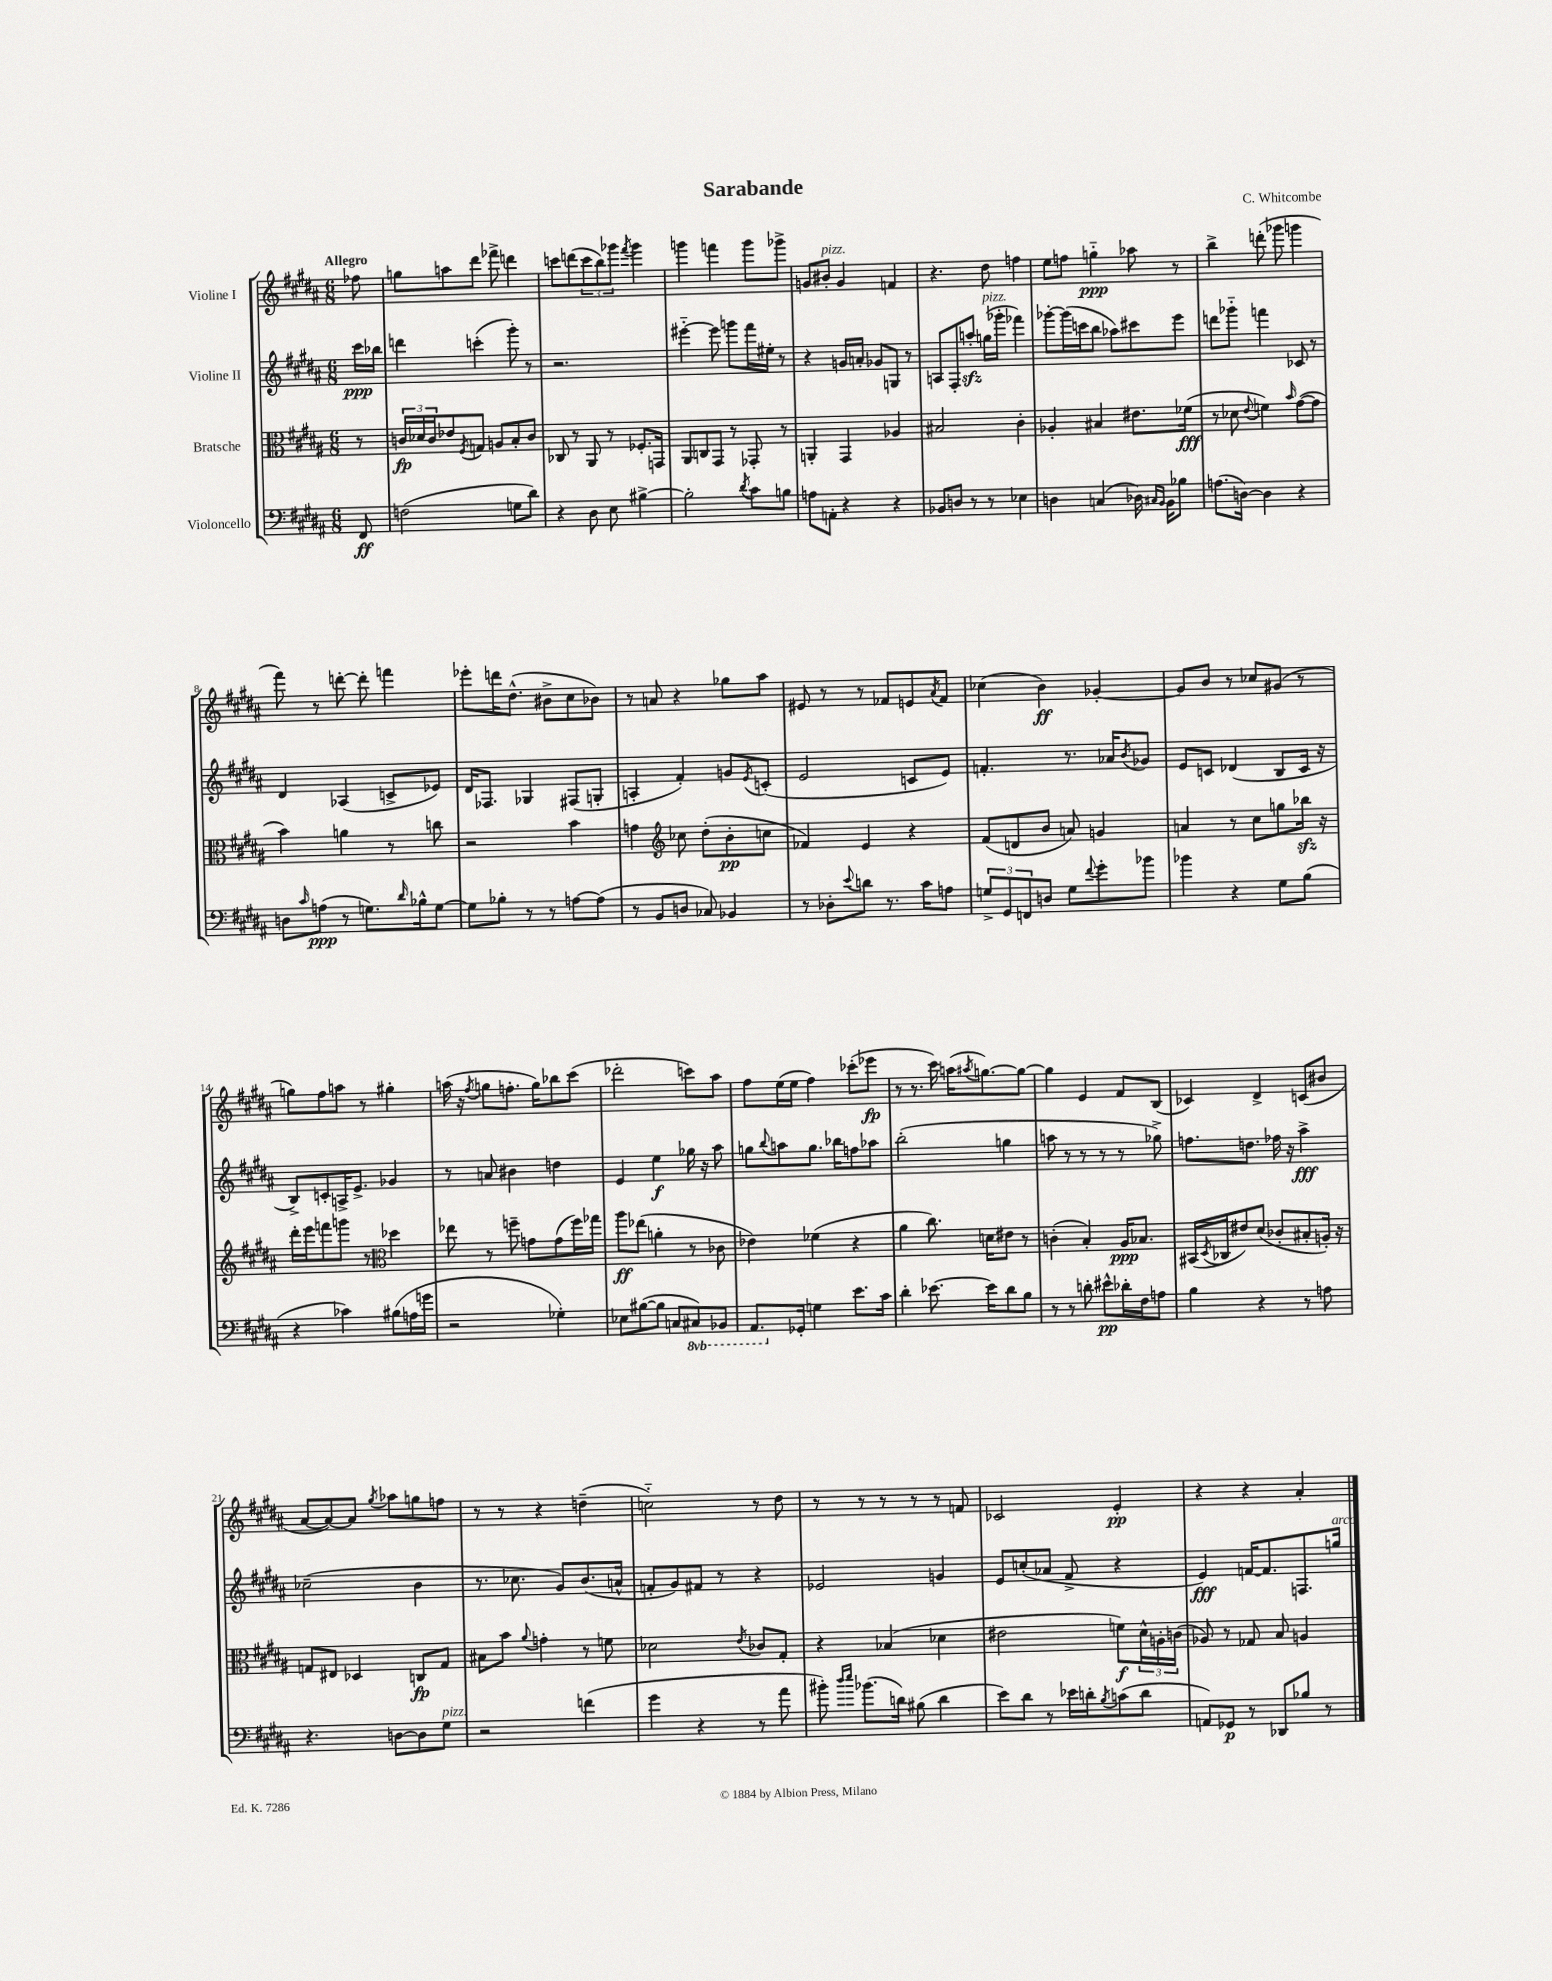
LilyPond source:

\header { title = "Sarabande" composer = "C. Whitcombe" }
<<
\new StaffGroup <<
\new Staff = "s0" \with { instrumentName = "Violine I" } {
    \clef treble \key b \major \numericTimeSignature \time 6/8 \partial 8 \tempo "Allegro"
    fes''8 |
    g''8 a''8 dis'''8 fes'''8-> d'''4 |
    c'''8 d'''8( \tuplet 3/2 { c'''8 b''8) ges'''8 } \acciaccatura { fis'''8 } ges'''4 |
    g'''4 f'''4 g'''8 ges'''8-> |
    g'8 bis'8-.^\markup { \italic "pizz." } g'4 f'4 |
    r4. dis''8 f''4 |
    e''8 f''8 g''4-_\ppp aes''8 r8 |
    b''4-> d'''8-.( ges'''8 g'''4 |
    fis'''8) r8 d'''8~-. d'''8-. f'''4 |
    ees'''8-. d'''16 dis''8.-^( bis'8-> cis''8 bes'8) |
    r8 a'8 r4 ges''8 ais''8 |
    eis'8 r8 r8 fes'8 e'8 \acciaccatura { ais'8 } fes'8 |
    ces''4( b'4\ff) ges'4~-. |
    ges'8 b'8 r8 ces''8 gis'8( r8 |
    g''8) fis''8 a''8 r8 gis''4-. |
    a''16( r16 \acciaccatura { fis''8 } g''8 f''8.-. g''16) bes''8 cis'''8( |
    des'''2-. c'''8) ais''8 |
    fis''8 e''16( e''16 fis''4) ces'''8-.( ees'''8\fp |
    r8 r8. cis'''16) a''16( \acciaccatura { ais''8 } g''8.~) g''8~ |
    g''4 e'4 fis'8 b8( |
    ces'4) dis'4-> c'8( bis'8 |
    ais'8~ ais'8~) ais'8 \acciaccatura { gis''8 } aes''8 g''8 f''8 |
    r8 r8 r4 d''4--( |
    c''2-_) r8 dis''8 |
    r8 r8 r8 r8 r8 f'8 |
    ces'2 e'4-.\pp |
    r4 r4 ais'4-. \bar "|." |
}
\new Staff = "s1" \with { instrumentName = "Violine II" } {
    \clef treble \key b \major \numericTimeSignature \time 6/8 \partial 8
    cis'''16\ppp bes''16 |
    d'''4 c'''4-.( gis'''8-.) r8 |
    r2. |
    eis'''4~-_ eis'''8 g'''8 fis'''16 eis''16-. r8 |
    r4 g'16 a'16-. ges'8 g8 r8 |
    a8 fis8-. a''8-.\sfz g''16^\markup { \italic "pizz." }( ges'''16-. fes'''4) |
    ges'''8~-. ges'''16( c'''16 b''8 aes''8) cis'''8 e'''8 |
    d'''8 ges'''8-_ f'''4 ces'8 r8 |
    dis'4 aes4( c'8-> ees'8) |
    dis'16 fes8. ges4 fis8( g8-. |
    a4-. fis'4-.) g'8 \acciaccatura { e'8 } c'8-.( |
    e'2 c'8 e'8) |
    f'4.-. r8. aes'16 \acciaccatura { b'8 } ges'8 |
    e'8 c'8 des'4( b8 c'16 r16 |
    b8->) c'8-. a16-> e'8.-> ges'4 |
    r8 a'8 bis'4 d''4 |
    e'4 e''4\f ges''16 r16 ais''8 |
    g''8 \appoggiatura { b''8 } a''8 g''8. bes''16 f''8 aes''8 |
    b''2-.( g''4 |
    a''8 r8 r8 r8 r8 ges''8->) |
    f''8. d''8. fes''16 r16 ais''4->\fff |
    ces''2--( b'4 |
    r8. ces''8. gis'8) b'8.( a'16-^ |
    f'8-. gis'8) fis'8 r8 r4 |
    ees'2 g'4 |
    e'8 c''8-.( aes'8 fis'8-> r4 |
    e'4\fff) f'16~ f'8. f8. g''16^\markup { \italic "arco" } \bar "|." |
}
\new Staff = "s2" \with { instrumentName = "Bratsche" } {
    \clef alto \key b \major \numericTimeSignature \time 6/8 \partial 8
    r8 |
    \tuplet 3/2 { c'16\fp des'16 c'16 } ees'8 \acciaccatura { fis8 } g8 a8 b8-. c'8 |
    ces8 r8 ais,8 r8 fes8.-. g,16 |
    ais,8 c8 gis,8 r8 ges,8-. r8 |
    a,4-. gis,4 aes4 |
    bis2 cis'4-. |
    aes4-. bis4 eis'8. fes'16\fff( |
    r8 des'8 \appoggiatura { e'8 } f'4) \grace { b'16 } gis'8~( gis'8 |
    b'4) a'4 r8 c''8 |
    r2 b'4 |
    g'4 \clef treble ces''8 dis''8-.( b'8-.\pp c''8 |
    fes'4) e'4 r4 |
    fis'8( d'8 b'8 a'8) g'4 |
    a'4 r8 cis''8 g''8 bes''16\sfz r16 |
    dis'''16-. e'''16 f'''8 g'''8 r8 \clef alto des''4 |
    ees''8 r8 f''8-- g'8 g'8( f''16) ges''16 |
    ais''8\ff ees''8( a'4-. r8 ces'8 |
    ees'4) fes'4( r4 |
    ais'4 cis''8.) d'16 eis'8 r8 |
    c'4-.( b4-.) ais16\ppp bes8. |
    bis,16( \acciaccatura { dis8 } ces16 eis'8) dis'8( ces'8-. bis8-. a16-.) r16 |
    g8 eis8 des4 c8\fp g8 |
    bis8 b'8 \appoggiatura { ais'8 } g'4-. r8 f'8 |
    des'2 \acciaccatura { e'8 } ces'8 gis8-. |
    r4 bes4( des'4 |
    eis'2 f'8\f) \tuplet 3/2 { dis'16-^ a16-. c'16( } |
    aes8) r8 ges8 b8 a4 \bar "|." |
}
\new Staff = "s3" \with { instrumentName = "Violoncello" } {
    \clef bass \key b \major \numericTimeSignature \time 6/8 \set Staff.ottavationMarkups = #ottavation-simple-ordinals \partial 8
    fis,8\ff |
    f2( g8 dis'8) |
    r4 dis8 e8 bis4~-> |
    bis2-. \acciaccatura { dis'8 } cis'8 b8 |
    a8 a,8-. r4 r4 |
    bes,8 d8 r8 r8 ees4 |
    d4 c4( des16) \grace { cis16 b,16 } b,16 bes8 |
    a8.( d16~) d4 r4 |
    d8 \grace { cis'16 } a8\ppp( r8 g8.) \grace { dis'16 } bes16-^ g8~ |
    g8 bes8-. r8 r8 a8~ a8( |
    r8 b,8 d8 ces8) bes,4 |
    r8 des8-. \appoggiatura { e'8 } d'8 r8. cis'16 a8 |
    \tuplet 3/2 { g8-> gis,8 f,8 } d8 g8 \appoggiatura { fis'8 } gis'8-. bes'8 |
    bes'4 r4 gis8 b8( |
    r4 ces'4) bis8( a16 g'16 |
    r2 ges4-.) |
    ees8 bis8~( bis8 c8 \ottava #-1 cis,!8) bes,,8 |
    ais,,8. \ottava #0 ges,16-. g4 e'8. cis'16 |
    dis'4-. ees'8.~ ees'16 dis'8 b8 |
    r8 r8 d'8-. eis'8-^\pp des'16-. fis16 a8 |
    b4 r4 r8 a8 |
    r4. d8~ d8 gis8^\markup { \italic "pizz." } |
    r2 f'4( |
    gis'4 r4 r8 ais'8 |
    bis'8-.) \grace { dis''16 e''16 } bes'8.( d'16) bis8( d'4 |
    e'8) dis'8 r8 ees'16 d'16-. \acciaccatura { b8 } c'8( d'8 |
    a,8) ges,8\p r8 des,8 bes8 r8 \bar "|." |
}
>>
>>
